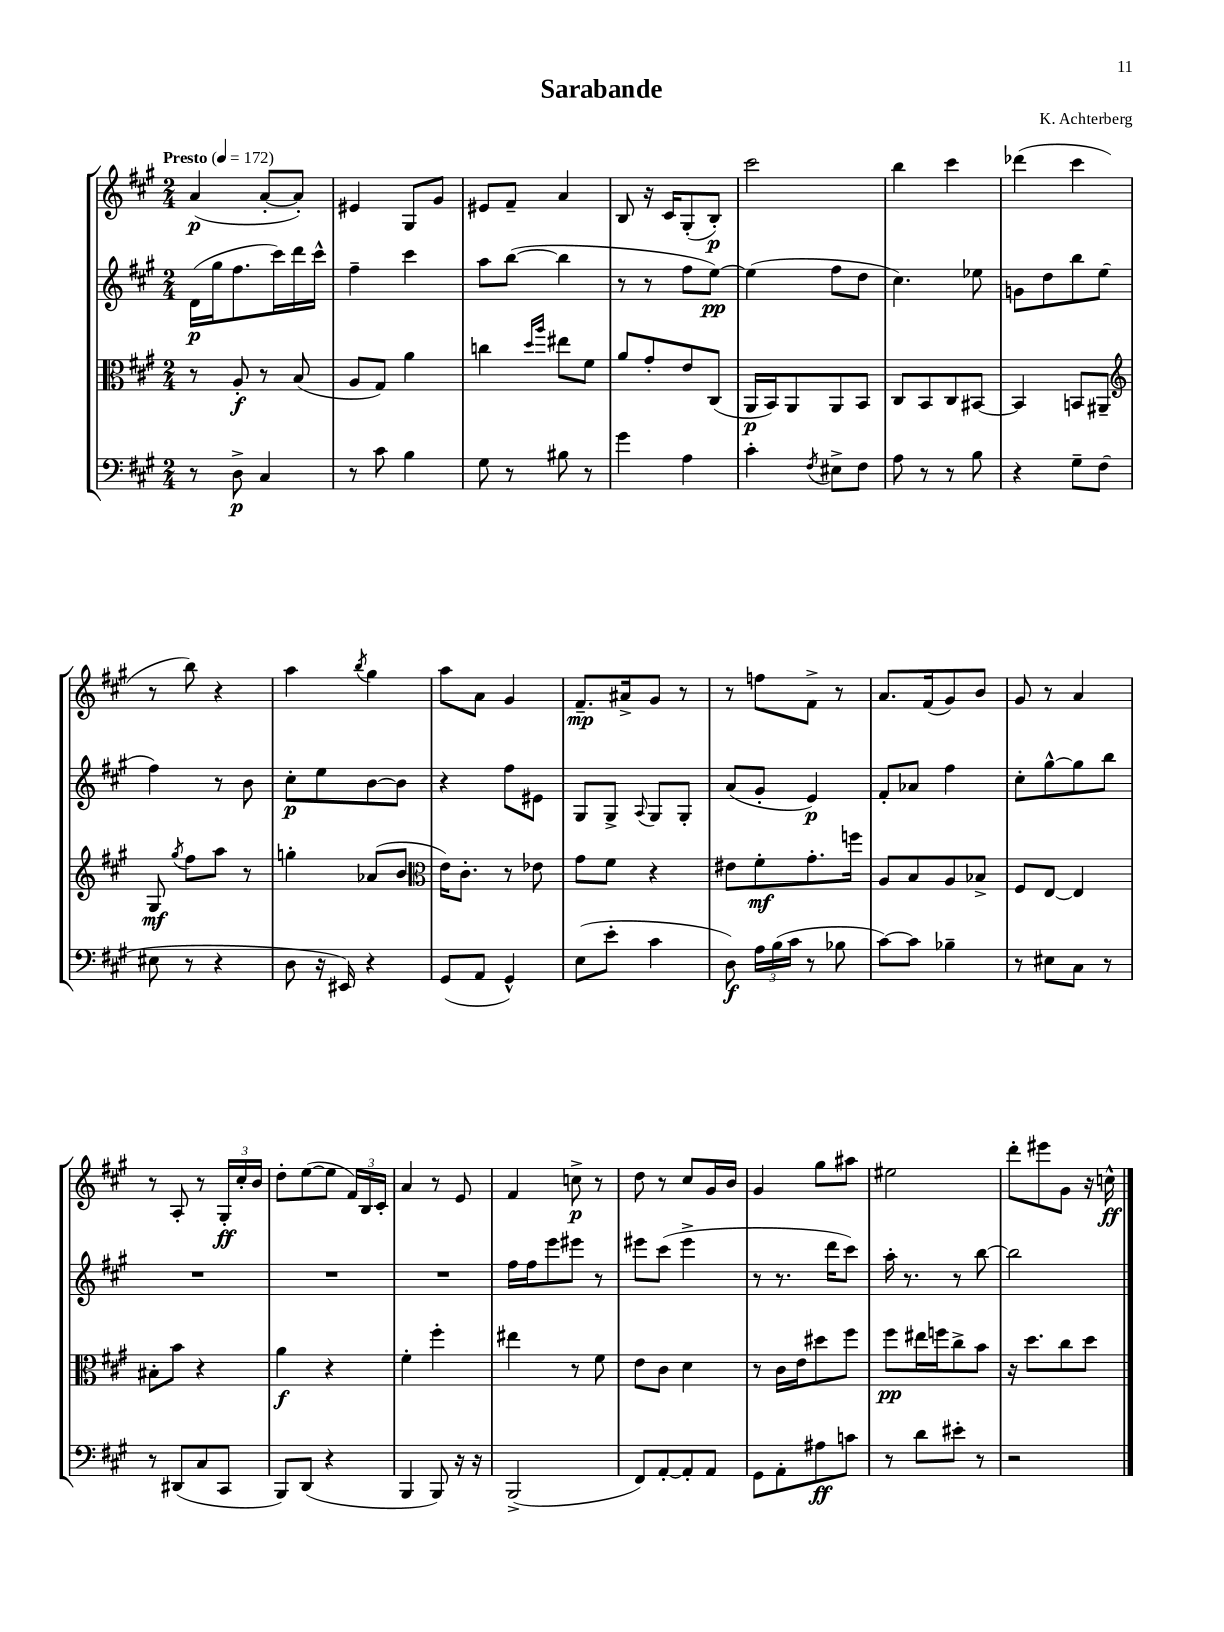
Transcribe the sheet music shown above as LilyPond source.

\header { title = "Sarabande" composer = "K. Achterberg" }
<<
\new StaffGroup <<
\new Staff = "s0" {
    \clef treble \key a \major \numericTimeSignature \time 2/4 \tempo "Presto" 4 = 172
    \autoBeamOff a'4\p( a'8[~-. a'8]-.) |
    eis'4 gis8[ gis'8] |
    eis'8[ fis'8]-- a'4 |
    b8 r16 cis'16[ gis8-.( b8]-.\p) |
    cis'''2 |
    b''4 cis'''4 |
    des'''4( cis'''4 |
    r8 b''8) r4 |
    a''4 \acciaccatura { b''8 } gis''4 |
    a''8[ a'8] gis'4 |
    fis'8.[--\mp ais'16-> gis'8] r8 |
    r8 f''8[ fis'8]-> r8 |
    a'8.[ fis'16( gis'8) b'8] |
    gis'8 r8 a'4 |
    r8 a8-. r8 \tuplet 3/2 { gis16[-.\ff cis''16-. b'16] } |
    d''8[-. e''8~( e''8] \tuplet 3/2 { fis'16[) b16 cis'16]-. } |
    a'4 r8 e'8 |
    fis'4 c''8->\p r8 |
    d''8 r8 cis''8[ gis'16 b'16] |
    gis'4 gis''8[ ais''8] |
    eis''2 |
    d'''8[-. eis'''8 gis'8] r16 c''16-^\ff \bar "|." |
}
\new Staff = "s1" {
    \clef treble \key a \major \numericTimeSignature \time 2/4
    \autoBeamOff d'16[\p( gis''16 fis''8. cis'''16) d'''16 cis'''16]-^ |
    fis''4-- cis'''4 |
    a''8[ b''8]~( b''4 |
    r8 r8 fis''8[ e''8]~\pp) |
    e''4( fis''8[ d''8] |
    cis''4.) ees''8 |
    g'8[ d''8 b''8 e''8]( |
    fis''4) r8 b'8 |
    cis''8[-.\p e''8 b'8~ b'8] |
    r4 fis''8[ eis'8] |
    gis8[ gis8]-> \appoggiatura { a8 } gis8[ gis8]-. |
    a'8[( gis'8]-. e'4\p) |
    fis'8[-. aes'8] fis''4 |
    cis''8[-. gis''8~-^ gis''8 b''8] |
    R2 |
    R2 |
    R2 |
    fis''16[ fis''16 e'''8 eis'''8] r8 |
    eis'''8[ cis'''8]( eis'''4-> |
    r8 r8. d'''16[ cis'''8]) |
    a''16-. r8. r8 b''8~ |
    b''2 \bar "|." |
}
\new Staff = "s2" {
    \clef alto \key a \major \numericTimeSignature \time 2/4
    \autoBeamOff r8 a8-.\f r8 b8( |
    a8[ gis8]) a'4 |
    c''4 \grace { d''16[ a''16] } eis''8[ fis'8] |
    a'8[ gis'8-. e'8 cis8]( |
    a,16[\p b,16) a,8 a,8 b,8] |
    cis8[ b,8 cis8 bis,8]~ |
    bis,4 b,8[ ais,8]-- |
    \clef treble gis8\mf \acciaccatura { gis''8 } fis''8[ a''8] r8 |
    g''4-. aes'8[( b'8] |
    \clef alto e'16[) cis'8.]-. r8 ees'8 |
    gis'8[ fis'8] r4 |
    eis'8[ fis'8-.\mf gis'8.-. f''16] |
    a8[ b8 a8 bes8]-> |
    fis8[ e8]~ e4 |
    bis8[-. b'8] r4 |
    a'4\f r4 |
    fis'4-. fis''4-. |
    eis''4 r8 fis'8 |
    e'8[ cis'8] d'4 |
    r8 cis'16[ e'16 dis''8 fis''8] |
    fis''8[\pp eis''16 f''16 cis''8-> b'8] |
    r16 d''8.[ cis''8 d''8] \bar "|." |
}
\new Staff = "s3" {
    \clef bass \key a \major \numericTimeSignature \time 2/4
    \autoBeamOff r8 d8->\p cis4 |
    r8 cis'8 b4 |
    gis8 r8 bis8 r8 |
    gis'4 a4 |
    cis'4-. \acciaccatura { fis8 } eis8[-> fis8] |
    a8 r8 r8 b8 |
    r4 gis8[-- fis8]( |
    eis8 r8 r4 |
    d8 r16 eis,16) r4 |
    gis,8[( a,8] gis,4-^) |
    e8[( e'8]-. cis'4 |
    d8\f) \tuplet 3/2 { a16[ b16( cis'16] } r8 bes8 |
    cis'8[~) cis'8] bes4-- |
    r8 eis8[ cis8] r8 |
    r8 dis,8[( cis8 cis,8] |
    b,,8[) d,8]( r4 |
    b,,4 b,,8) r16 r16 |
    b,,2->( |
    fis,8[) a,8~-. a,8-. a,8] |
    gis,8[ a,8-. ais8\ff c'8] |
    r8 d'8[ eis'8]-. r8 |
    r2 \bar "|." |
}
>>
>>
\layout { \context { \Score \remove "Bar_number_engraver" } }
